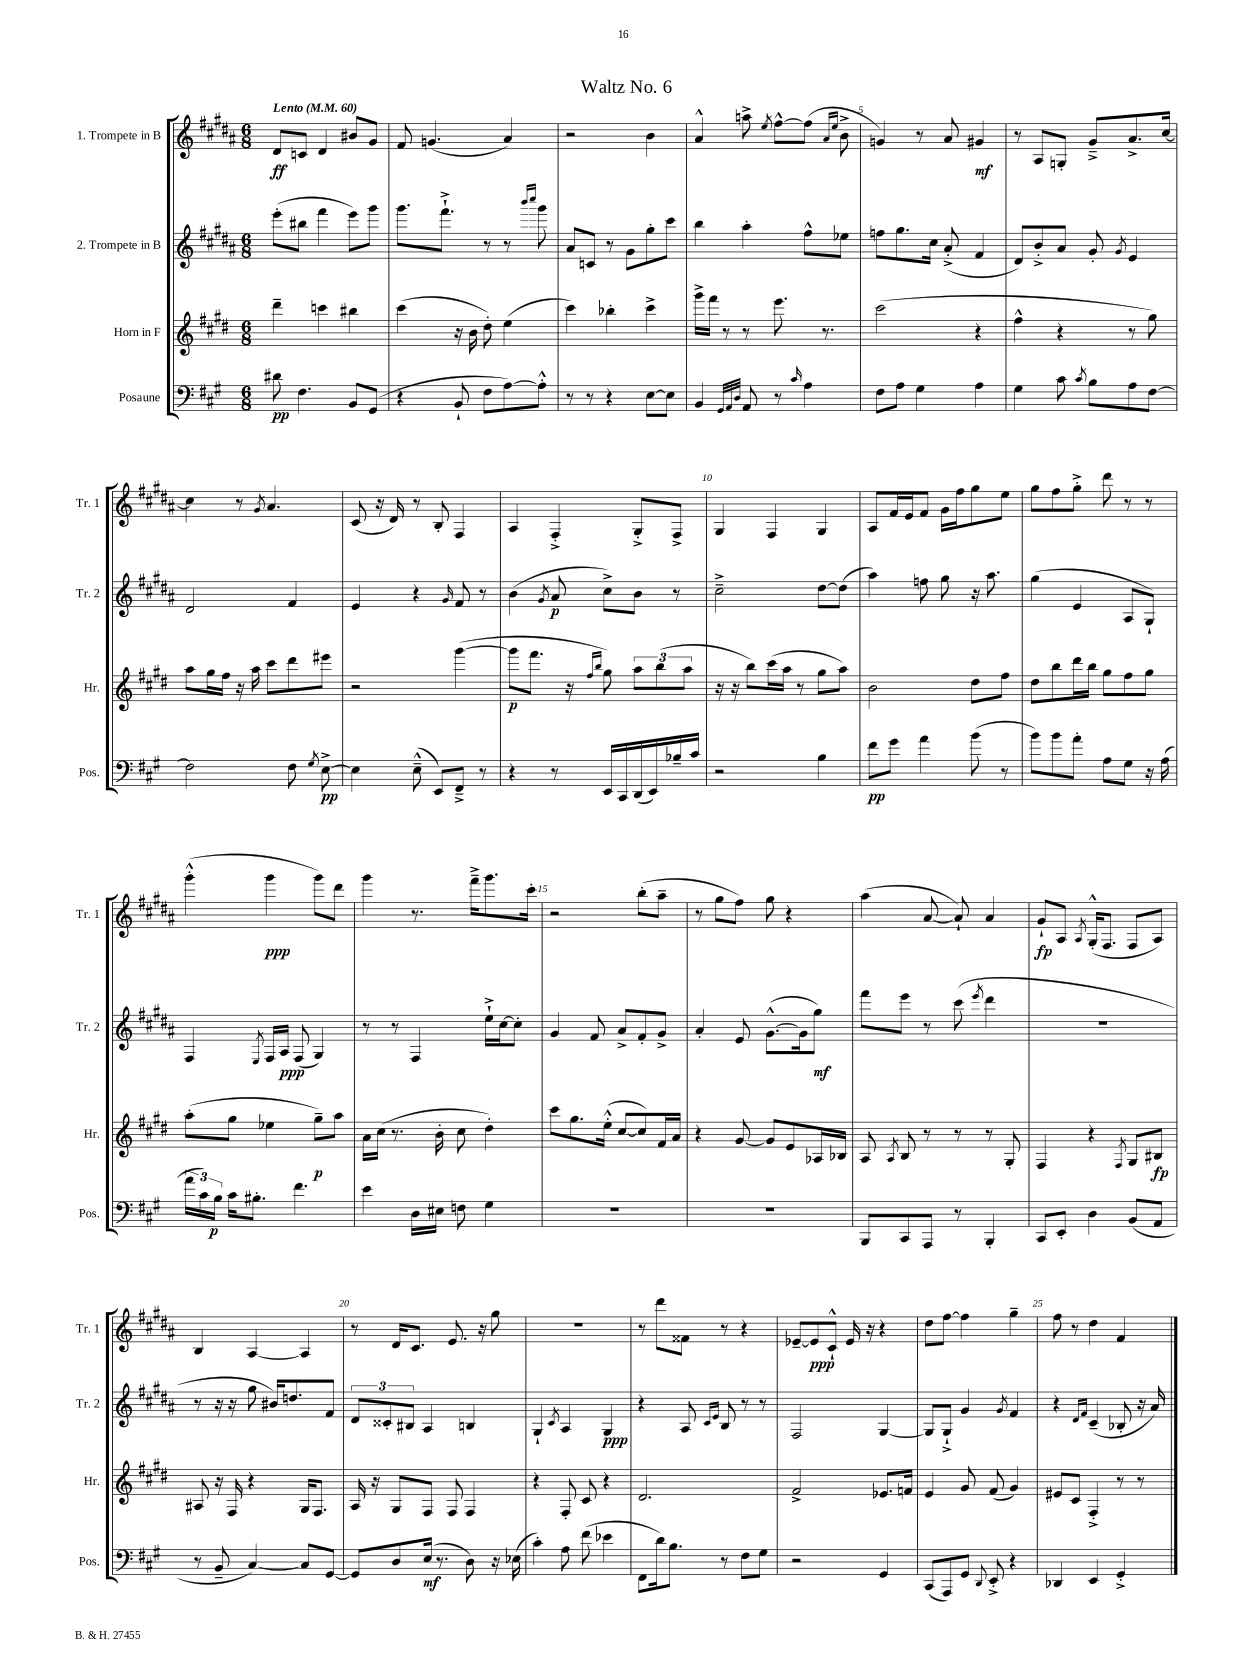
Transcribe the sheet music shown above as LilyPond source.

\header { title = "Waltz No. 6" }
<<
\new StaffGroup <<
\new Staff = "s0" \with { instrumentName = "1. Trompete in B" shortInstrumentName = "Tr. 1" } {
    \clef treble \key b \major \numericTimeSignature \time 6/8 \tempo "Lento" 4 = 60
    \autoBeamOff dis'8[\ff c'8] dis'4 bis'8[ gis'8] |
    fis'8 g'4.( ais'4) |
    r2 b'4 |
    ais'4-^ a''8-> \acciaccatura { e''8 } fis''8[~-^ fis''8]( \grace { ais'16[ e''16] } b'8-> |
    g'4) r8 ais'8 gis'4\mf |
    r8 ais8[ g8]-. gis'8[---> ais'8.-> cis''16]~ |
    cis''4 r8 \acciaccatura { gis'8 } ais'4. |
    cis'8( r16 dis'16) r8 b8-. fis4 |
    ais4 fis4-.-> gis8[-.-> fis8]-> |
    gis4 fis4 gis4 |
    ais8[ fis'16 e'16 fis'8] gis'16[ fis''16 gis''8 e''8] |
    gis''8[ fis''8 gis''8]-.-> dis'''8 r8 r8 |
    gis'''4-.-^( gis'''4\ppp gis'''8[) dis'''8] |
    gis'''4 r8. fis'''16[---> gis'''8. cis'''16]-. |
    r2 b''8[-.( ais''8]-- |
    r8 gis''8[ fis''8]) gis''8 r4 |
    ais''4( ais'8~ ais'8-!) ais'4 |
    gis'8[-!\fp ais8] \acciaccatura { ais8 } gis16[-.-^( fis8.] fis8[ ais8]) |
    b4 ais4~ ais4 |
    r8 dis'16[ cis'8.] e'8. r16 gis''8 |
    R2. |
    r8 dis'''8[ fisis'8] r8 r4 |
    ees'8[~-- ees'8\ppp cis'8]-!-^ ees'16 r16 r4 |
    dis''8[ fis''8]~ fis''4 gis''4-- |
    fis''8 r8 dis''4 fis'4 \bar "|." |
}
\new Staff = "s1" \with { instrumentName = "2. Trompete in B" shortInstrumentName = "Tr. 2" } {
    \clef treble \key b \major \numericTimeSignature \time 6/8
    \autoBeamOff e'''8[-.( bis''8] fis'''4 e'''8[) gis'''8] |
    gis'''8.[ fis'''8.]-!-> r8 r8 \grace { b'''16[ cis''''16] } gis'''8 |
    ais'8[ c'8] r8 gis'8[ gis''8-. cis'''8] |
    b''4 ais''4-. fis''8[-^ ees''8] |
    f''8[ gis''8. cis''16] ais'8-.->( fis'4 |
    dis'8[) b'8-.-> ais'8] gis'8-. \acciaccatura { gis'8 } e'4 |
    dis'2 fis'4 |
    e'4 r4 \grace { gis'16 } fis'8 r8 |
    b'4( \acciaccatura { gis'8 } ais'8\p cis''8[->) b'8] r8 |
    cis''2---> dis''8[~ dis''8]( |
    ais''4) f''8 gis''8 r16 ais''8. |
    gis''4( e'4 ais8[ gis8]-!) |
    fis4 \acciaccatura { e8 } fis16[ ais16]\ppp fis8( gis4) |
    r8 r8 fis4 e''16[-!-> cis''16~ cis''8]-. |
    gis'4 fis'8 ais'8[-> fis'8-. gis'8]-> |
    ais'4-. e'8 gis'8.[~-^( gis'16 gis''8]\mf) |
    fis'''8[ e'''8] r8 cis'''8( \acciaccatura { e'''8 } dis'''4 |
    R2. |
    r8 r16 r16 gis''8 bis'16[) d''8. fis'8] |
    \tuplet 3/2 { dis'8[ cisis'8-. bis8] } ais4 b4 |
    gis4-! \acciaccatura { cis'8 } ais4 gis4\ppp |
    r4 ais8 \grace { cis'16[ e'16] } b8 r8 r8 |
    fis2 gis4~ |
    gis8[ gis8]-!-> gis'4 \acciaccatura { gis'8 } fis'4 |
    r4 \grace { dis'16[ fis'16] } cis'4--( bes8-. r16 ais'16) \bar "|." |
}
\new Staff = "s2" \with { instrumentName = "Horn in F" shortInstrumentName = "Hr." } {
    \clef treble \key e \major \numericTimeSignature \time 6/8
    \autoBeamOff dis'''4-- c'''4 bis''4 |
    cis'''4( r16 b'16 dis''8-.) e''4( |
    cis'''4) bes''4-. cis'''4-> |
    gis'''16[-> fis'''16] r8 r8 e'''8. r8. |
    cis'''2( r4 |
    fis''4-^ r4 r8 gis''8) |
    a''8[ gis''16 fis''16] r16 a''16 cis'''8[ dis'''8 eis'''8] |
    r2 gis'''4~( |
    gis'''8[\p fis'''8.] r16 \grace { fis''16[ b''16] } gis''8) \tuplet 3/2 { a''8[ b''8( a''8] } |
    r16 r16 b''8[) cis'''16( a''16] r8 gis''8[ a''8]) |
    b'2 dis''8[ fis''8] |
    dis''8[ b''8 dis'''16 b''16] gis''8[ fis''8 gis''8] |
    a''8[-.( gis''8] ees''4 gis''8[--\p) a''8] |
    a'16[ cis''16]( r8. b'16-. cis''8 dis''4-.) |
    cis'''8[ gis''8. e''16]-.-^( cis''8[~ cis''8) fis'16 a'16] |
    r4 gis'8~ gis'8[ e'8 aes16 bes16] |
    a8 \acciaccatura { a8 } b8 r8 r8 r8 gis8-. |
    fis4 r4 \acciaccatura { fis8 } gis8[ bis8]\fp |
    ais8 r16 fis16 r4 gis16[ fis8.] |
    a16 r16 gis8[ fis8] fis8 fis4 |
    r4 fis8-. cis'8 r4 |
    dis'2. |
    fis'2-> ees'8.[ f'16] |
    e'4 gis'8 fis'8( gis'4) |
    eis'8[ cis'8] fis4-.-> r8 r8 \bar "|." |
}
\new Staff = "s3" \with { instrumentName = "Posaune" shortInstrumentName = "Pos." } {
    \clef bass \key a \major \numericTimeSignature \time 6/8
    \autoBeamOff dis'8\pp fis4. b,8[ gis,8]( |
    r4 b,8-! fis8[ a8~) a8]-.-^ |
    r8 r8 r4 e8[~ e8] |
    b,4 \grace { gis,32[ a,32 d32] } a,8 r8 \grace { cis'16 } a4 |
    fis8[ a8] gis4 a4 |
    gis4 cis'8 \acciaccatura { cis'8 } b8[ a8 fis8]~ |
    fis2 fis8 \acciaccatura { gis8 } e8~->\pp |
    e4 e8---^( e,8[) fis,8]---> r8 |
    r4 r8 e,16[ cis,16 d,16( e,16) bes16-- cis'16] |
    r2 b4 |
    fis'8[\pp gis'8] a'4 b'8( r8 |
    b'8[) b'8 a'8]-. a8[ gis8] r16 a16( |
    \tuplet 3/2 { a'16[ cis'16) b16]\p } cis'16[ bis8.]-. fis'4. |
    e'4 d16[ eis16] f8 gis4 |
    R2. |
    R2. |
    b,,8[ cis,8 a,,8] r8 b,,4-. |
    cis,8[ e,8]-. d4 b,8[( a,8] |
    r8 b,8-- cis4~) cis8[ gis,8]~ |
    gis,8[ d8 e16]\mf( r8. d8) r16 ees16( |
    cis'4-.) a8 fis'8( ees'4 |
    fis,8[ d'16) b8.] r8 fis8[ gis8] |
    r2 gis,4 |
    cis,8[( a,,8) gis,8] \appoggiatura { d,8 } e,8-.-> r4 |
    des,4 e,4 gis,4-.-> \bar "|." |
}
>>
>>
\layout { \context { \Score \override BarNumber.break-visibility = ##(#f #t #t) barNumberVisibility = #(every-nth-bar-number-visible 5) } }
